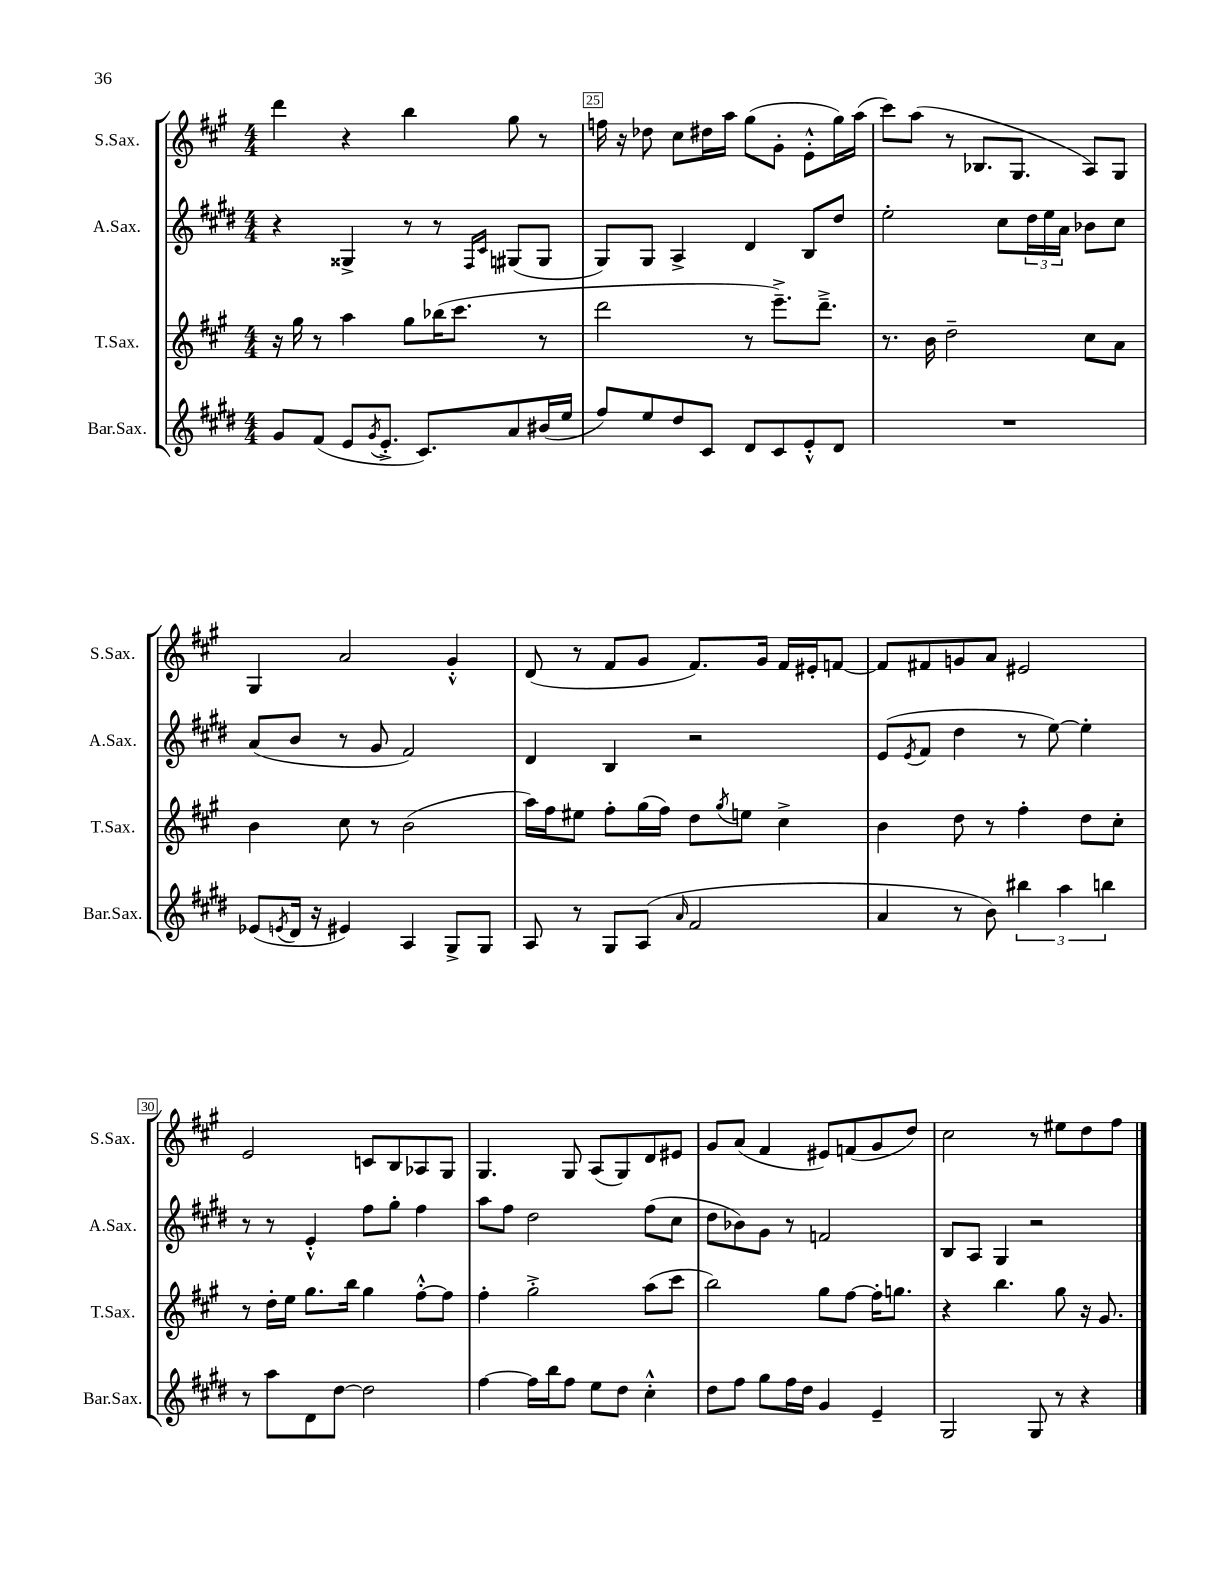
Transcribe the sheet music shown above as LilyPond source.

<<
\new StaffGroup <<
\new Staff = "s0" \with { instrumentName = "S.Sax." shortInstrumentName = "S.Sax." } {
    \clef treble \key a \major \numericTimeSignature \time 4/4
    d'''4 r4 b''4 gis''8 r8 |
    f''16 r16 des''8 cis''8 dis''16 a''16 gis''8( gis'8-. e'8-.-^ gis''16) a''16( |
    cis'''8) a''8( r8 bes8. gis8. a8) gis8 |
    gis4 a'2 gis'4-.-^ |
    d'8( r8 fis'8 gis'8 fis'8.) gis'16 fis'16 eis'16-. f'8~ |
    f'8 fis'8 g'8 a'8 eis'2 |
    e'2 c'8 b8 aes8 gis8 |
    gis4. gis8 a8( gis8) d'8 eis'8 |
    gis'8 a'8( fis'4 eis'8) f'8( gis'8 d''8) |
    cis''2 r8 eis''8 d''8 fis''8 \bar "|." |
}
\new Staff = "s1" \with { instrumentName = "A.Sax." shortInstrumentName = "A.Sax." } {
    \clef treble \key e \major \numericTimeSignature \time 4/4
    r4 gisis4-> r8 r8 \grace { fis16 cis'16 } gis8( gis8 |
    gis8) gis8 a4-> dis'4 b8 dis''8 |
    e''2-. cis''8 \tuplet 3/2 { dis''16 e''16 a'16 } bes'8 cis''8 |
    a'8( b'8 r8 gis'8 fis'2) |
    dis'4 b4 r2 |
    e'8( \acciaccatura { e'8 } fis'8 dis''4 r8 e''8~) e''4-. |
    r8 r8 e'4-.-^ fis''8 gis''8-. fis''4 |
    a''8 fis''8 dis''2 fis''8( cis''8 |
    dis''8 bes'8) gis'8 r8 f'2 |
    b8 a8 gis4 r2 \bar "|." |
}
\new Staff = "s2" \with { instrumentName = "T.Sax." shortInstrumentName = "T.Sax." } {
    \clef treble \key a \major \numericTimeSignature \time 4/4
    r16 gis''16 r8 a''4 gis''8 bes''16( cis'''8. r8 |
    d'''2 r8 e'''8.--->) d'''8.---> |
    r8. b'16 d''2-- cis''8 a'8 |
    b'4 cis''8 r8 b'2( |
    a''16) fis''16 eis''8 fis''8-. gis''16( fis''16) d''8 \acciaccatura { gis''8 } e''8 cis''4-> |
    b'4 d''8 r8 fis''4-. d''8 cis''8-. |
    r8 d''16-. e''16 gis''8. b''16 gis''4 fis''8~-.-^ fis''8 |
    fis''4-. gis''2-.-> a''8( cis'''8 |
    b''2) gis''8 fis''8~ fis''16-. g''8. |
    r4 b''4. gis''8 r16 gis'8. \bar "|." |
}
\new Staff = "s3" \with { instrumentName = "Bar.Sax." shortInstrumentName = "Bar.Sax." } {
    \clef treble \key e \major \numericTimeSignature \time 4/4
    gis'8 fis'8( e'8 \acciaccatura { gis'8 } e'8.-.-> cis'8.) a'8 bis'16( e''16 |
    fis''8) e''8 dis''8 cis'8 dis'8 cis'8 e'8-.-^ dis'8 |
    R1 |
    ees'8( \acciaccatura { e'8 } dis'16 r16 eis'4) a4 gis8-> gis8 |
    a8 r8 gis8 a8( \grace { a'16 } fis'2 |
    a'4 r8 b'8) \tuplet 3/2 { bis''4 a''4 b''4 } |
    r8 a''8 dis'8 dis''8~ dis''2 |
    fis''4~ fis''16 b''16 fis''8 e''8 dis''8 cis''4-.-^ |
    dis''8 fis''8 gis''8 fis''16 dis''16 gis'4 e'4-- |
    gis2 gis8 r8 r4 \bar "|." |
}
>>
>>
\layout { \context { \Score currentBarNumber = #24 \override BarNumber.break-visibility = ##(#f #t #t) barNumberVisibility = #(every-nth-bar-number-visible 5) \override BarNumber.stencil = #(make-stencil-boxer 0.1 0.3 ly:text-interface::print) } }
